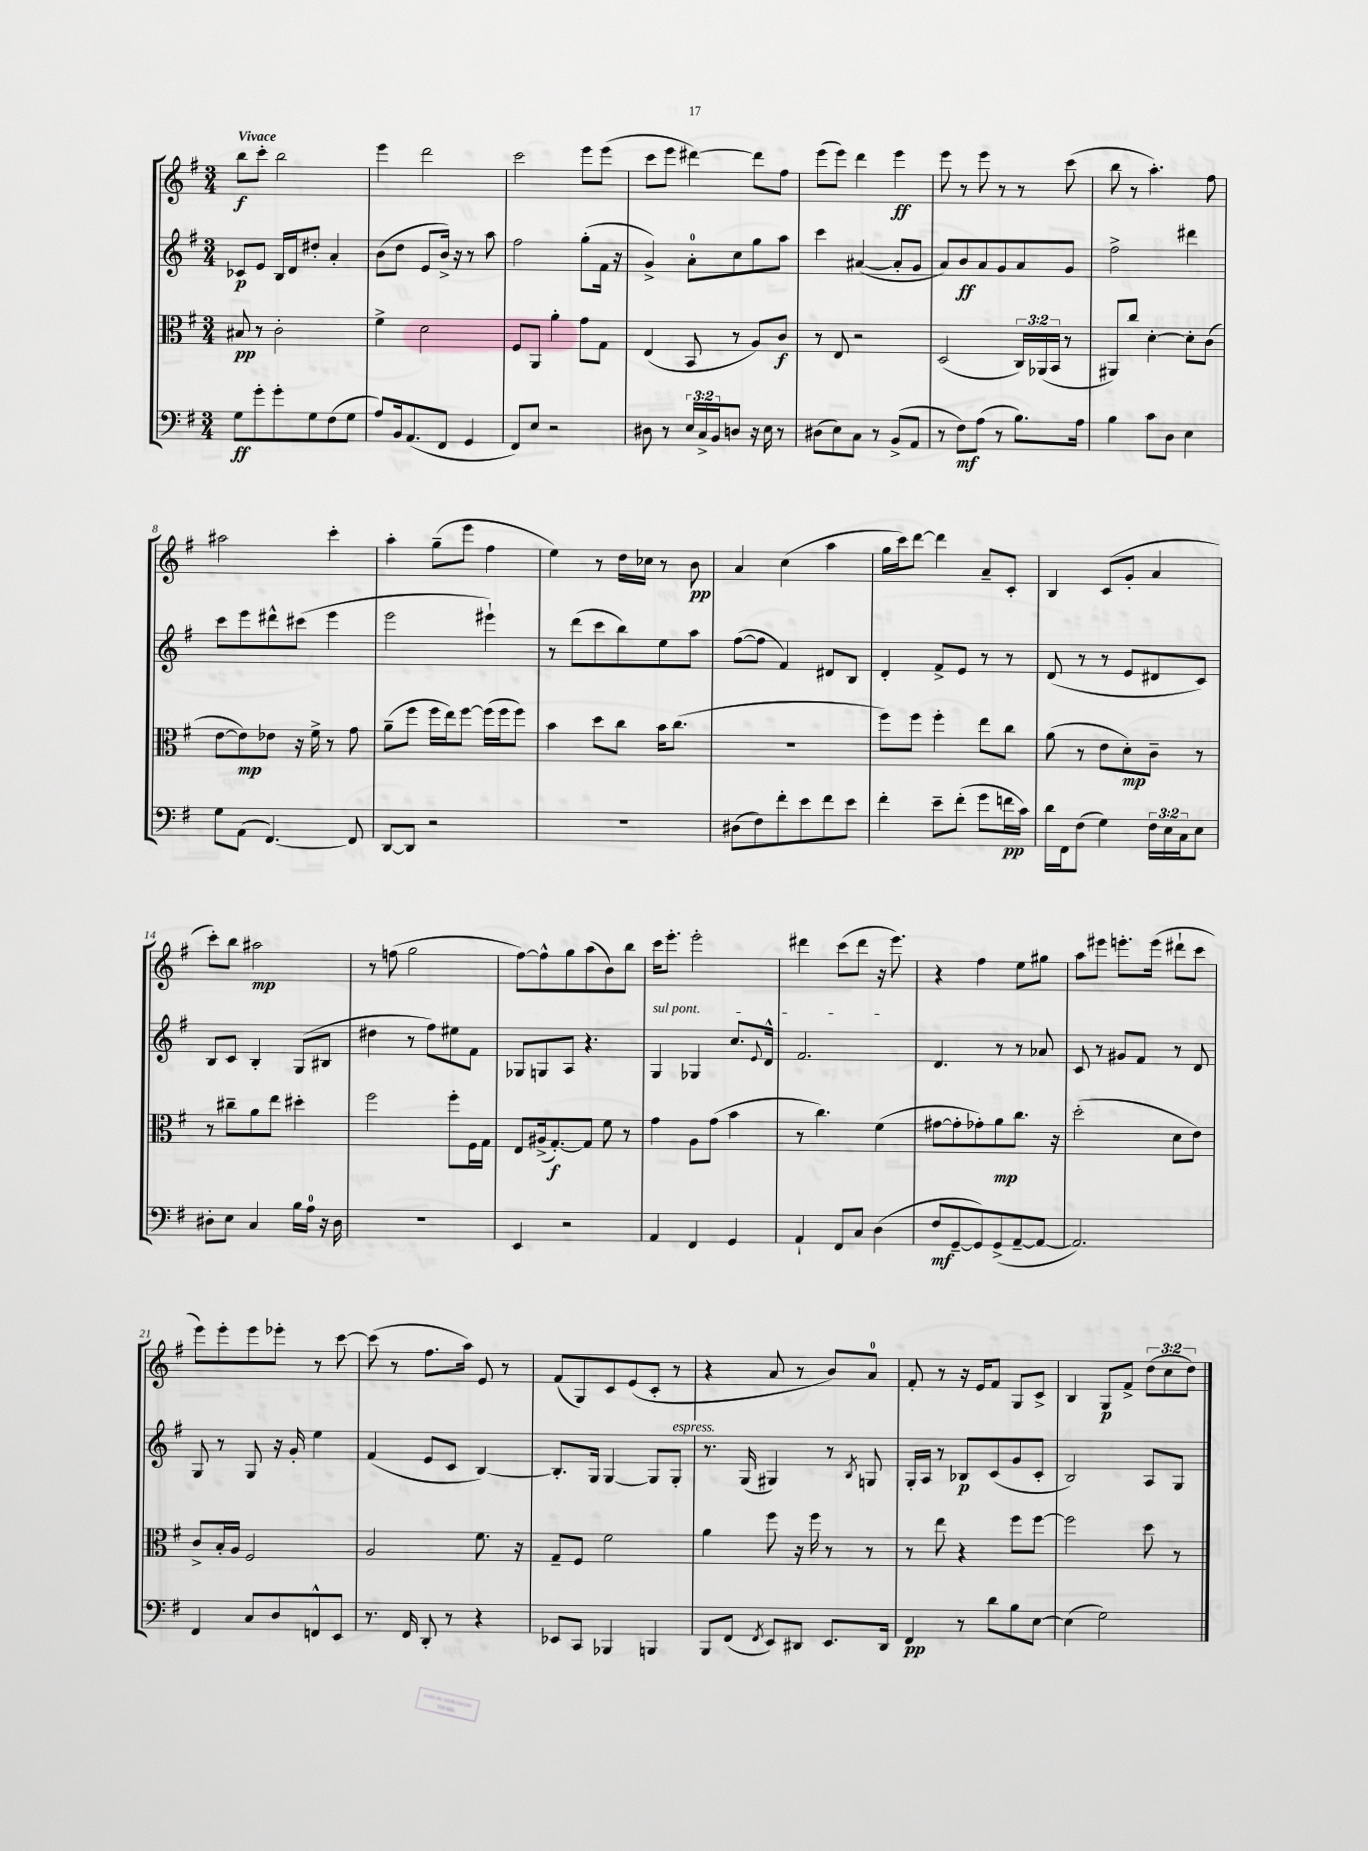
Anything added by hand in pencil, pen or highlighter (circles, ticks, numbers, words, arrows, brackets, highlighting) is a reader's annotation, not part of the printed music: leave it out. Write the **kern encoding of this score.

**kern	**kern	**kern	**kern
*staff4	*staff3	*staff2	*staff1
*clefF4	*clefC3	*clefG2	*clefG2
*k[f#]	*k[f#]	*k[f#]	*k[f#]
*M3/4	*M3/4	*M3/4	*M3/4
8G	8B#	8c-	8bb
8g'	8r	8e	8ccc'
8g'	2c'	16B	2bb
.	.	16d	.
8G	.	8dd#'	.
(8F#	.	4a'	.
8G	.	.	.
=	=	=	=
8A)	4f#^	(8b	4eee
16BB	.	8dd	.
(8.AA	.	.	.
.	2d	8e	2ddd
8FF#	.	16b^)	.
.	.	16r	.
4GG	.	8r	.
.	.	8aa	.
=	=	=	=
8FF#)	8F#	2ff#	2ccc
8E	8AA	.	.
2r	4a'	.	.
.	8g	(8gg'	8eee
.	8G	16f#	(8eee
.	.	16r	.
=	=	=	=
8D#	(4E	4g^)	8ccc
8r	.	.	8eee
24E	8BB	8a'	[4ddd#)
24C^	.	.	.
24BB	.	.	.
8D	8r	8cc	.
16r	8A)	8gg	8ddd#]
16E	.	.	.
8r	8c	8aa	8ff#
=	=	=	=
(8D#	8r	4ccc	(8eee
8E)	8E	.	8eee)
8C	2r	([4a#	4ddd
8r	.	.	.
(8BB^	.	8a#']	4eee
8AA	.	8g	.
=	=	=	=
8r	(2D	8a)	8eee
8F#)	.	8b	8r
(8A	.	8a	8eee
8r	.	8g	8r
8.B)	24C)	8a	8r
.	(24AA-	.	.
.	24BB	.	.
.	8r	8g	(8ccc
16A	.	.	.
=	=	=	=
4B	8AA#)	2ff#^	8bb
.	8cc	.	8r
8c	[4d'	.	4.aa')
8D	.	.	.
4E	8d']	4ddd#	.
.	(8c	.	8ff#
=	=	=	=
8G	[8e	8ccc	2aa#
(8AA	8e])	8eee	.
[4.FF#)	8e-	8ddd#^^	.
.	16r	(8ccc#	.
.	16f#^	.	.
.	8r	4eee	4ccc'
8FF#]	8g	.	.
=	=	=	=
[8DD	(8a~	2eee	4aa'
8DD]	8ff#	.	.
2r	16ff#	.	(8gg~
.	16ee)	.	.
.	[8ff#	.	8eee
.	(16ff#]	4eee#`)	4ff#
.	16ff#	.	.
.	8ff#)	.	.
=	=	=	=
2.r	4b	8r	4ee)
.	.	(8ddd	.
.	8dd	8ccc	8r
.	8cc	8bb)	16dd
.	.	.	16cc-
.	16b	8ee	8r
.	(8.cc	.	.
.	.	8aa	8b
=	=	=	=
(8D#	2.r	([8ff#	4a
8F#)	.	8ff#]	.
8f#'	.	4f#)	(4cc
8e	.	.	.
8f#	.	8d#	4aa
8e	.	8B	.
=	=	=	=
4f#'	8ff#)	4d'	16gg
.	.	.	16ccc)
.	8ff#	.	[8ddd
8e~	4ff#'	8f#^	4ddd]
(8f#'	.	8e	.
8g	8ee	8r	8a~
16f	8cc	8r	8c'
16c)	.	.	.
=	=	=	=
16d	(8a	(8d	4B
16FF#	.	.	.
(8F#	8r	8r	.
4G)	8e	8r	(8c
.	8d')	8e	8g'
24F#	8c~	8d#	4a
24E	.	.	.
24C	.	.	.
8E	8r	8c)	.
=	=	=	=
8D#'	8r	8B	8ccc')
8E	8cc#~	8c	8bb
4C	8a	4B'	2aa#
.	8ee	.	.
16B	4dd#'	(8G	.
16A	.	.	.
16r	.	8B#	.
16D#	.	.	.
=	=	=	=
2.r	2ff#	4dd#	8r
.	.	.	(8ff
.	.	8r	2gg
.	.	8ff#)	.
.	8ff#'	8ee#	.
.	16F#	8f#	.
.	16G	.	.
=	=	=	=
4EE	8E	8G-	[8ff#)
.	(16A#^	8G	8ff#^^]
.	[8.G')	.	.
2r	.	8A	8gg
.	8G]	4.r	(8aa
.	8f#	.	8b)
.	8r	.	8bb
=	=	=	=
4AA	4g	4G	16ccc
.	.	.	8.eee'
4FF#	8A	4G-	2eee'
.	(8g	.	.
4GG	4b	8.cc	.
.	.	8qqe	.
.	.	16d^^	.
=	=	=	=
4AA`	8r	2.f#	4ddd#
.	4.cc)	.	.
8FF#	.	.	(8ccc
8C	.	.	8ddd#
(4D	(4f#	.	16r
.	.	.	8.eee)
=	=	=	=
8F#	[8g#	4.d	4r
[8GG~	8g#']	.	.
8GG])	8g-')	.	4ff#
(8GG^	8a	8r	.
[8AA~	8.cc	8r	8ee
8AA_	.	8a-	8gg#
.	16r	.	.
=	=	=	=
2.AA])	(2dd'	8c	8aa
.	.	8r	8eee#
.	.	8g#	8.eee'
.	.	8f#	.
.	.	.	(16eee
.	8d	8r	8ddd#`
.	8e)	8d	8ccc
=	=	=	=
4FF#	8c^	8G	8eee)
.	16B'	8r	8eee'
.	16A	.	.
8C	2F#	8G	8eee
8D	.	16r	8eee-'
.	.	16g'	.
8FF^^	.	4ee	8r
8EE	.	.	[8ccc
=	=	=	=
8.r	2A	(4f#	(8ccc]
.	.	.	8r
16FF#	.	.	.
8DD'	.	8e	8.ff#
8r	.	8c	.
.	.	.	16aa)
4r	8.f#	[4B)	8e
.	.	.	8r
.	16r	.	.
=	=	=	=
8EE-	8G~	8.B']	(8f#
8CC	8F#	.	8G)
.	.	16G	.
4BBB-	2f#	[4G	8c
.	.	.	(8e
4BBB	.	8G]	8c'
.	.	8G'	8r
=	=	=	=
8BBB	4a	8.r	4r
(8FF#	.	.	.
.	.	(16G	.
8qFF#	.	.	.
8EE)	8ff#	4G#)	8a
8DD#	16r	.	8r
.	16ff#	.	.
8.EE	8r	8r	8b)
.	.	8qB	.
.	8r	8G	8a
16DD#	.	.	.
=	=	=	=
4FF#	8r	16G'	8f#'
.	.	16A	.
.	8ee	8r	8r
8r	4r	8B-	16r
.	.	.	16e
8d	.	(8c	8f#
8B	8ff#	8g	8G
[8E	[8ff#	8c'	8c^
=	=	=	=
(4E]	2ff#]	2B)	4B
2G)	.	.	8G
.	.	.	8f#^
.	8dd	8A	(12dd
.	.	.	12cc
.	8r	8G	.
.	.	.	12dd)
==	==	==	==
*-	*-	*-	*-
